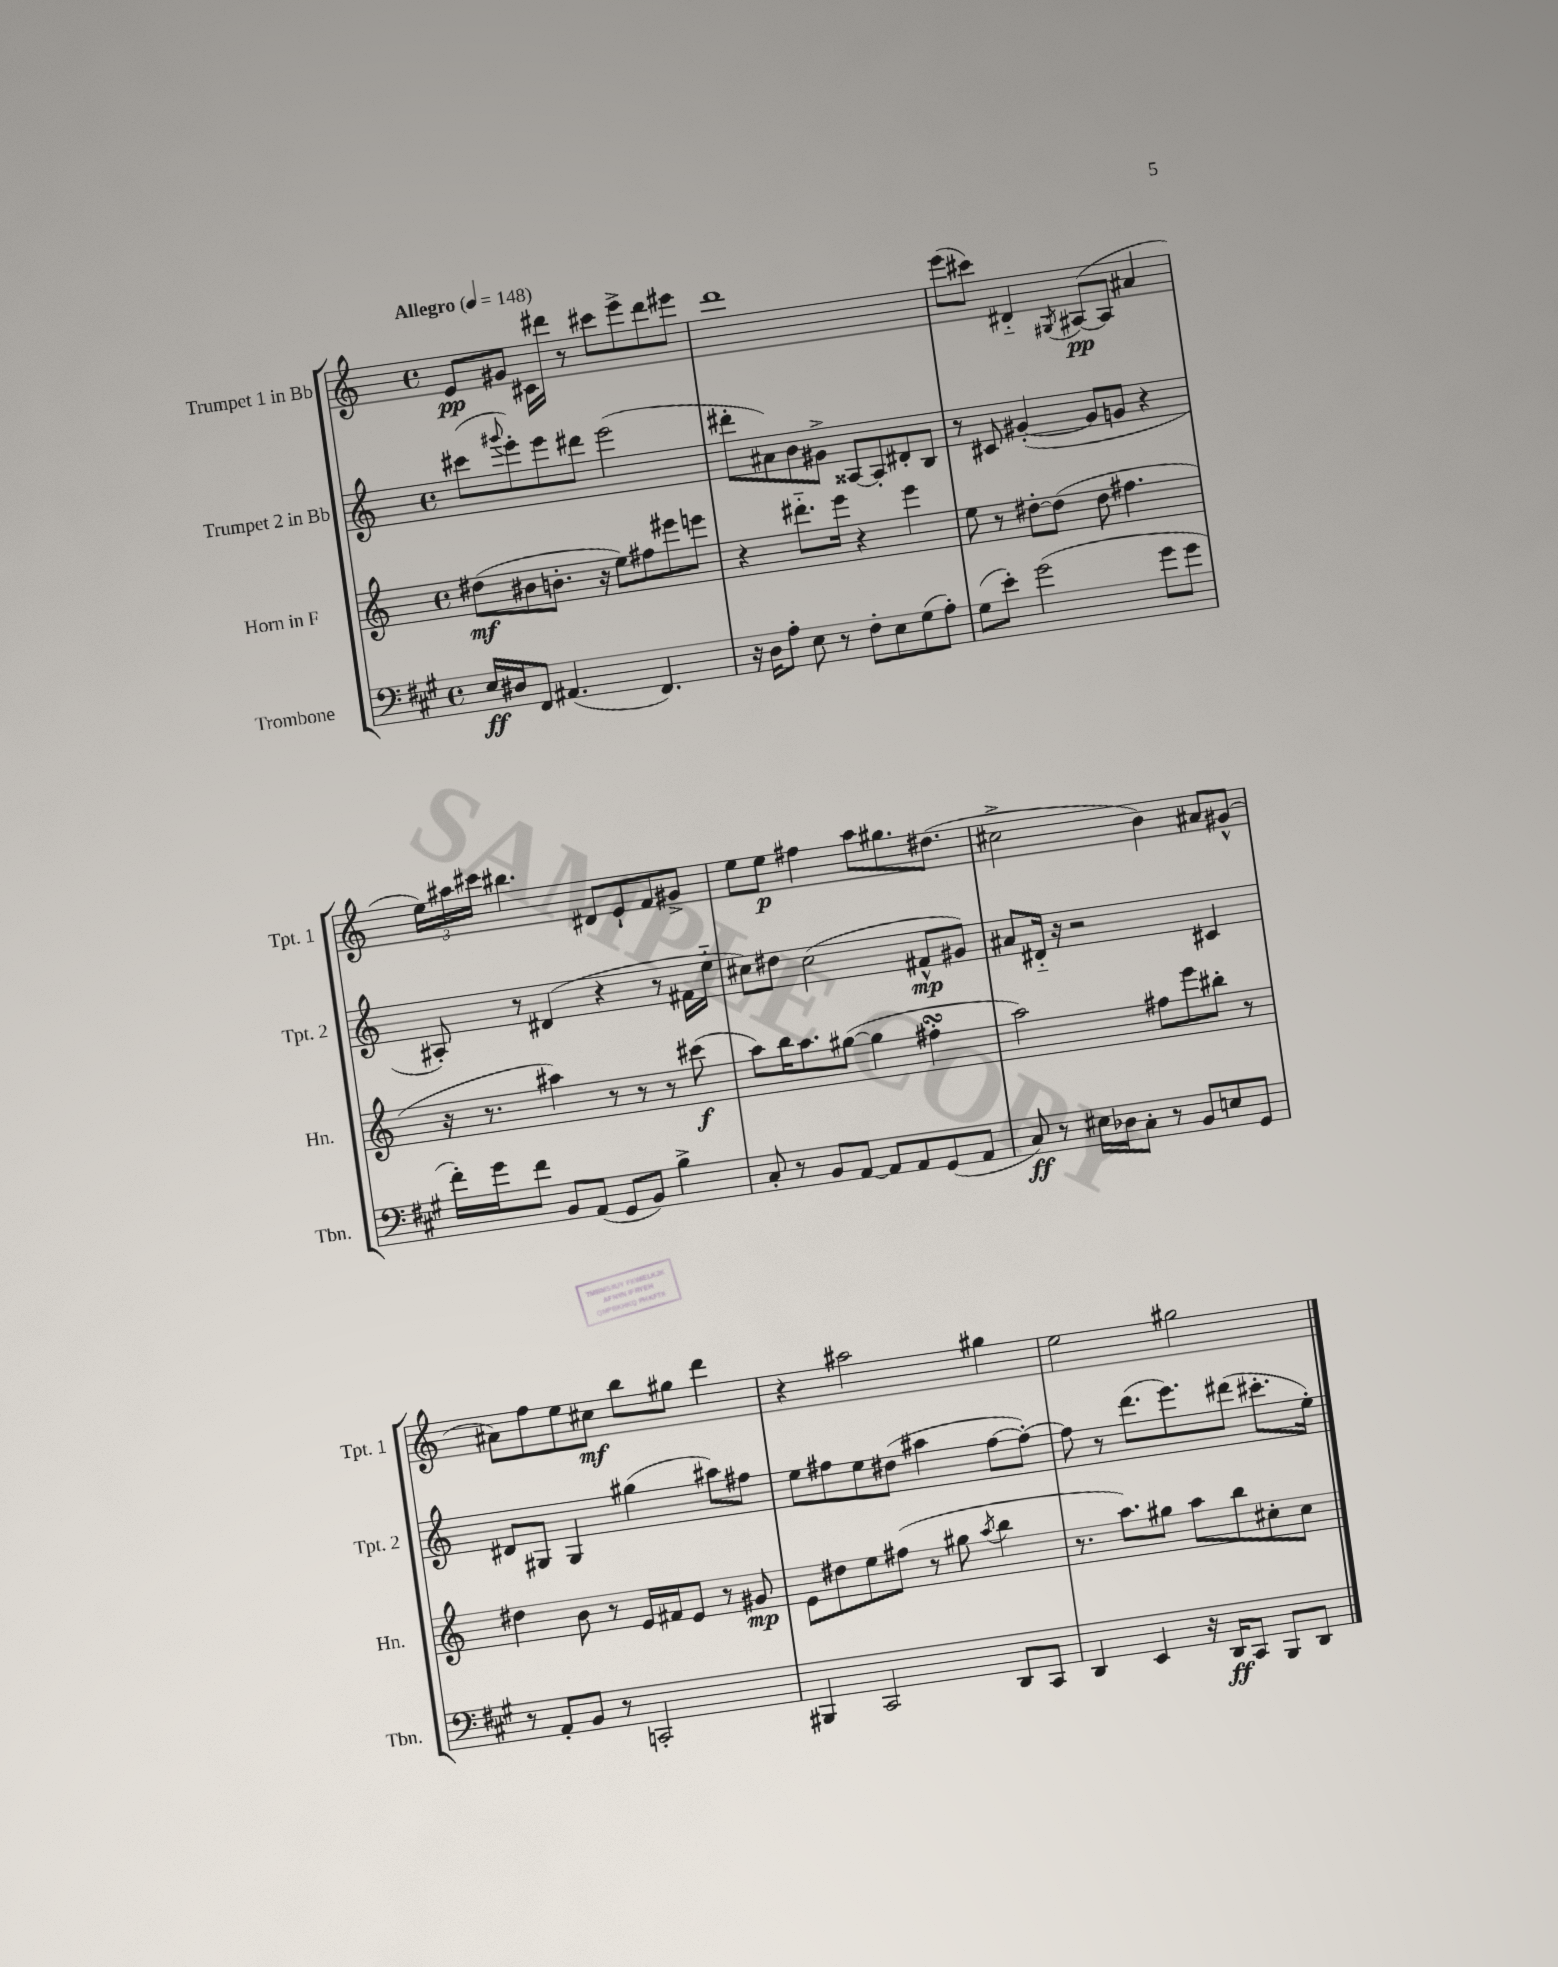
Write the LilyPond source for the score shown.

<<
\new StaffGroup <<
\new Staff = "s0" \with { instrumentName = "Trumpet 1 in Bb" shortInstrumentName = "Tpt. 1" } {
    \clef treble \key c \major \defaultTimeSignature \time 4/4 \tempo "Allegro" 4 = 148
    e'8\pp gis'8 cis'16 dis'''16 r8 cis'''8 e'''8-> dis'''8 eis'''8 |
    d'''1 |
    e'''8( cis'''8) dis'4-_ \acciaccatura { gis8 } ais8~\pp( ais8 ais'4 |
    \tuplet 3/2 { e''16) ais''16 cis'''16 } bis''4. dis'8 e'8-! f'8 gis'8-> |
    e''8 e''8\p fis''4 a''8 gis''8. dis''8.( |
    cis''2-> b'4) ais'8 gis'8-^( |
    ais'8) f''8 e''8 cis''8\mf b''8 gis''8 d'''4 |
    r4 ais''2 gis''4 |
    e''2 gis''2 \bar "|." |
}
\new Staff = "s1" \with { instrumentName = "Trumpet 2 in Bb" shortInstrumentName = "Tpt. 2" } {
    \clef treble \key c \major \defaultTimeSignature \time 4/4
    cis'''8( \appoggiatura { gis'''8 } e'''8-.) e'''8 dis'''8 e'''2( |
    dis'''8-. ais'8) b'8 gis'8-> aisis8~ aisis8-. dis'8-. b8 |
    r8 cis'8 gis'4~-.( gis'8 g'8 r4 |
    ais8-.) r8 dis'4( r4 r8 fis'16 e''16-_ |
    cis''8) dis''8 cis''2( fis'8-^\mp gis'8) |
    ais'8 dis'16-_ r16 r2 cis'4 |
    dis'8 gis8 gis4 gis''4( ais''8) fis''8 |
    e''8 fis''8 e''8 dis''8( ais''4 fis''8~ fis''8~-.) |
    fis''8 r8 d'''8.( e'''8.) dis'''8( cis'''8.-. e''16-.) \bar "|." |
}
\new Staff = "s2" \with { instrumentName = "Horn in F" shortInstrumentName = "Hn." } {
    \clef treble \key c \major \defaultTimeSignature \time 4/4
    dis''8\mf( bis'8 b'8.-. r16 e''8) fis''8 eis'''8 e'''8 |
    r4 dis'''8.-_ e'''16 r4 e'''4 |
    e''8 r8 dis''8~-. dis''8( dis''8 fis''4. |
    r16 r8. ais''4) r8 r8 r8 cis'''8\f( |
    a''8) b''16 a''8. gis''8~( gis''4 fis''4-.\turn |
    a''2) fis''8 e'''8 bis''8-. r8 |
    dis''4 b'8 r8 e'16 fis'16 e'8 r8 gis'8\mp |
    e'8 dis''8 e''8 fis''8( r8 gis''8 \acciaccatura { a''8 } b''4 |
    r8. a''8.) gis''8 a''8 b''8 cis''8-. cis''8 \bar "|." |
}
\new Staff = "s3" \with { instrumentName = "Trombone" shortInstrumentName = "Tbn." } {
    \clef bass \key a \major \defaultTimeSignature \time 4/4
    e16\ff dis16 fis,8 ais,4.( fis,4.) |
    r16 d16 a8-. e8 r8 fis8-. e8 gis8( a8-.) |
    gis8( e'8-.) gis'2( gis'8 gis'8 |
    fis'16-.) gis'16 fis'8 b,8 a,8( gis,8 b,8) b4-> |
    cis8-. r8 b,8 a,8~ a,8 a,8 gis,8( a,8 |
    cis8\ff) r8 eis16 des16 cis8-. r8 b,8 e8 gis,8 |
    r8 a,8-. b,8 r8 c,2-. |
    bis,,4 cis,2 d,8 cis,8 |
    d,4 e,4 r16 d,16\ff cis,8 b,,8 d,8 \bar "|." |
}
>>
>>
\layout { \context { \Score \remove "Bar_number_engraver" } }
